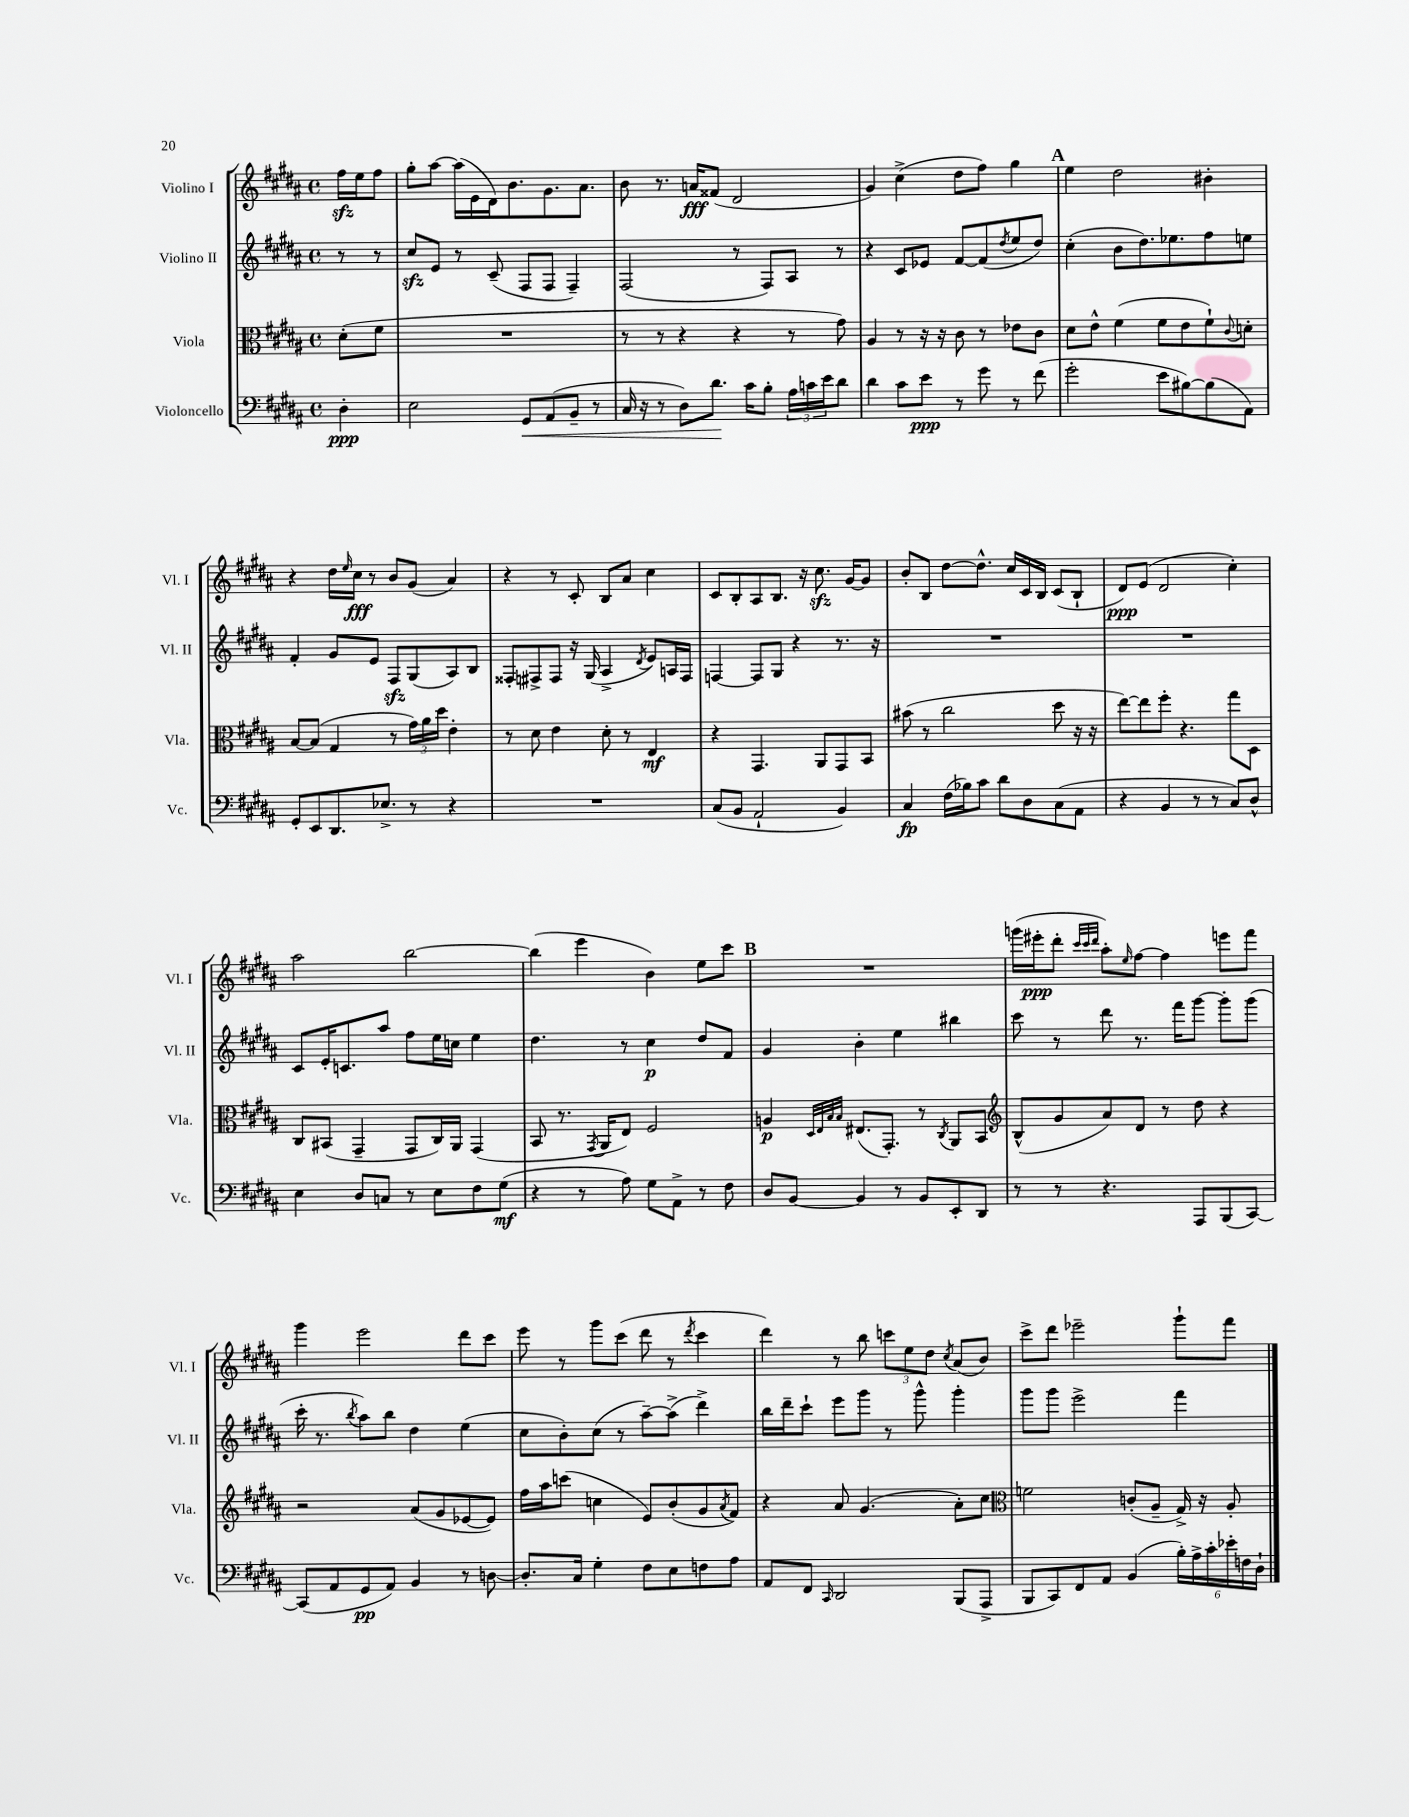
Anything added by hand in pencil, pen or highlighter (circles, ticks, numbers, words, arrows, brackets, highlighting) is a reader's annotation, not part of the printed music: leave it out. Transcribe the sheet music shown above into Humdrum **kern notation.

**kern	**kern	**kern	**kern
*staff4	*staff3	*staff2	*staff1
*clefF4	*clefC3	*clefG2	*clefG2
*k[f#c#g#d#a#]	*k[f#c#g#d#a#]	*k[f#c#g#d#a#]	*k[f#c#g#d#a#]
*M4/4	*M4/4	*M4/4	*M4/4
*met(c)	*met(c)	*met(c)	*met(c)
4D#'	(8d#'	8r	16ff#
.	.	.	16ee
.	8f#	8r	8ff#
=	=	=	=
2E	1r	8cc#	8gg#'
.	.	8e	[8aa#
.	.	8r	(16aa#]
.	.	.	16e
.	.	(8c#~	16d#)
.	.	.	8.b
8GG#	.	8F#	.
(8AA#	.	8F#	8.g#
8BB~	.	4F#~)	.
.	.	.	8.a#
8r	.	.	.
=	=	=	=
16C#	8r	(2F#	8b
16r	.	.	.
8r	8r	.	8.r
8D#)	4r	.	.
.	.	.	16a
8.d#	.	.	(8f##
.	4r	8r	2d#
16c#	.	.	.
8B'	.	8F#)	.
24A#	8r	8A#	.
24c	.	.	.
24e	.	.	.
8d#	8g#)	8r	.
=	=	=	=
4d#	4A#	4r	4g#)
8c#	8r	8c#	(4cc#^
8e	16r	8e-	.
.	16r	.	.
8r	8c#	[8f#	8dd#
8g#	8r	(8f#]	8ff#)
.	.	8qdd#	.
8r	8e-	8ee	4gg#
(8f#	8c#	8dd#)	.
=	=	=	=
2g#'	8d#	(4cc#'	4ee
.	8e^^	.	.
.	(4f#	8b	2dd#
.	.	8.dd#)	.
8e	8f#	.	.
.	.	8.ee-	.
[8B#)	8e	.	.
(8B#]	8f#`)	8ff#	4b#'
.	8qqc#	.	.
8AA#)	8d'	8ee	.
=	=	=	=
8GG#'	[8B	4f#'	4r
8EE	(8B]	.	.
8.DD#	4G#	8g#	16dd#
.	.	.	16qqee
.	.	.	16cc#
.	.	8e	8r
8.E-^	.	.	.
.	8r	8F#	8b
8r	24g#)	(8G#	(8g#
.	24a#	.	.
.	24dd#	.	.
4r	4e'	8A#)	4a#)
.	.	8B	.
=	=	=	=
1r	8r	8F##'	4r
.	8d#	8F#^	.
.	4e	8F#	8r
.	.	16r	8c#'
.	.	(16G#	.
.	8d#'	4A#^	8B
.	8r	.	8a#
.	.	8qd#	.
.	4E	8e)	4cc#
.	.	16A	.
.	.	16F#	.
=	=	=	=
(8C#	4r	[4F	8c#
8BB	.	.	8B'
2AA#`	4.GG#	8F]	8A#
.	.	8G#	8.B
.	.	4r	.
.	.	.	16r
.	8AA#	.	8.cc#
4BB)	8GG#	8.r	.
.	.	.	[16g#
.	8BB	.	8g#]
.	.	16r	.
=	=	=	=
4C#	(8b#	1r	8b'
.	8r	.	8B
(16F#	2cc#	.	[8dd#
16B-)	.	.	.
8c#	.	.	8.dd#^^]
8d#	.	.	.
.	.	.	16cc#
8D#	.	.	16c#
.	.	.	16B
(8C#	8dd#	.	(8c#
8AA#	16r	.	8B`
.	16r	.	.
=	=	=	=
4r	[8ee)	1r	8d#)
.	8ee]	.	(8e
4BB	8ff#'	.	2d#
.	4.r	.	.
8r	.	.	.
8r	.	.	.
8C#)	8gg#	.	4cc#')
8D#^^	8D#	.	.
=	=	=	=
4E	8C#	8c#	2aa#
.	(8BB#	16e'	.
.	.	8.c	.
8D#	4GG#~	.	.
8C	.	8aa#	.
8r	8GG#	8ff#	[2bb
8E	16C#)	16ee	.
.	16AA#	16cc	.
8F#	(4GG#	4ee	.
(8G#	.	.	.
=	=	=	=
4r	8BB	4.dd#	(4bb]
.	8.r	.	.
8r	.	.	4eee
.	8qGG#	.	.
.	16AA#	.	.
8A#)	8E)	8r	.
8G#	2F#	4cc#	4b)
8AA#^	.	.	.
8r	.	8dd#	8ee
8F#	.	8f#	8ccc#
=	=	=	=
8D#	4A	4g#	1r
[8BB	.	.	.
.	32qqD#	.	.
.	32qqE	.	.
.	32qqB	.	.
.	32qqB	.	.
4BB]	(8.E#	4b'	.
.	8.GG#')	.	.
8r	.	4ee	.
8BB	8r	.	.
.	8qC#	.	.
8EE'	8AA#	4bb#	.
8DD#	8BB	.	.
=	=	=	=
*	*clefG2	*	*
8r	(8B^^	8ccc#	(16ggg
.	.	.	16eee#'
8r	8g#	8r	8ddd#'
.	.	.	32qqccc#
.	.	.	32qqccc#
.	.	.	32qqddd#
4.r	8a#)	8ddd#	8aa#')
.	.	.	16qqee
.	8d#	8.r	[8ff#
.	8r	.	4ff#]
.	.	16fff#	.
8AAA#	8dd#	[8ggg#	.
(8BBB	4r	8ggg#']	8eee
[8CC#)	.	(8ggg#	8fff#
=	=	=	=
(8CC#]	2r	16ccc#'	4ggg#
.	.	8.r	.
8AA#	.	.	.
.	.	8qbb	.
8GG#	.	8aa#)	2eee
8AA#)	.	8bb	.
4BB	(8a#	4dd#	.
.	8g#	.	.
8r	[8e-	(4ee	8ddd#
[8D	8e-])	.	8ccc#
=	=	=	=
8.D']	16ff#	8cc#	8eee
.	16aa#	.	.
.	(8ccc	8b')	8r
16C#	.	.	.
4G#'	4cc	(8cc#	8ggg#
.	.	8r	(8ccc#
8F#	8e)	[8aa#~)	8ddd#
8E	(8b'	(8aa#^]	8r
.	.	.	8qddd#
8F	8g#	4ddd#^)	4ccc#
.	8qa#	.	.
8A#	8f#)	.	.
=	=	=	=
8AA#	4r	16bb	4ddd#)
.	.	16ddd#~	.
8FF#	.	8ccc#`	.
16qqCC#	.	.	.
2DD#	8a#	8eee	8r
.	(4.g#	8ggg#	8bb
.	.	8r	12ccc
.	.	.	12ee
.	.	8ggg#^^	.
.	.	.	12dd#
.	.	.	8qcc#
(8BBB	8a#')	4ggg#'	(8a#
8AAA#^	8cc#	.	8b)
=	=	=	=
*	*clefC3	*	*
8BBB	2f	8ggg#	8ccc#^
8CC#)	.	8ggg#	8ddd#
8FF#	.	2eee^	2eee-~
8AA#	.	.	.
(4BB	(8c'	.	.
.	8A#~	.	.
24B')	16G#^)	4fff#	8ggg#`
24A#^	.	.	.
.	16r	.	.
24c#'	.	.	.
24e-'	8A#'	.	8fff#
24F	.	.	.
24D#`	.	.	.
==	==	==	==
*-	*-	*-	*-
